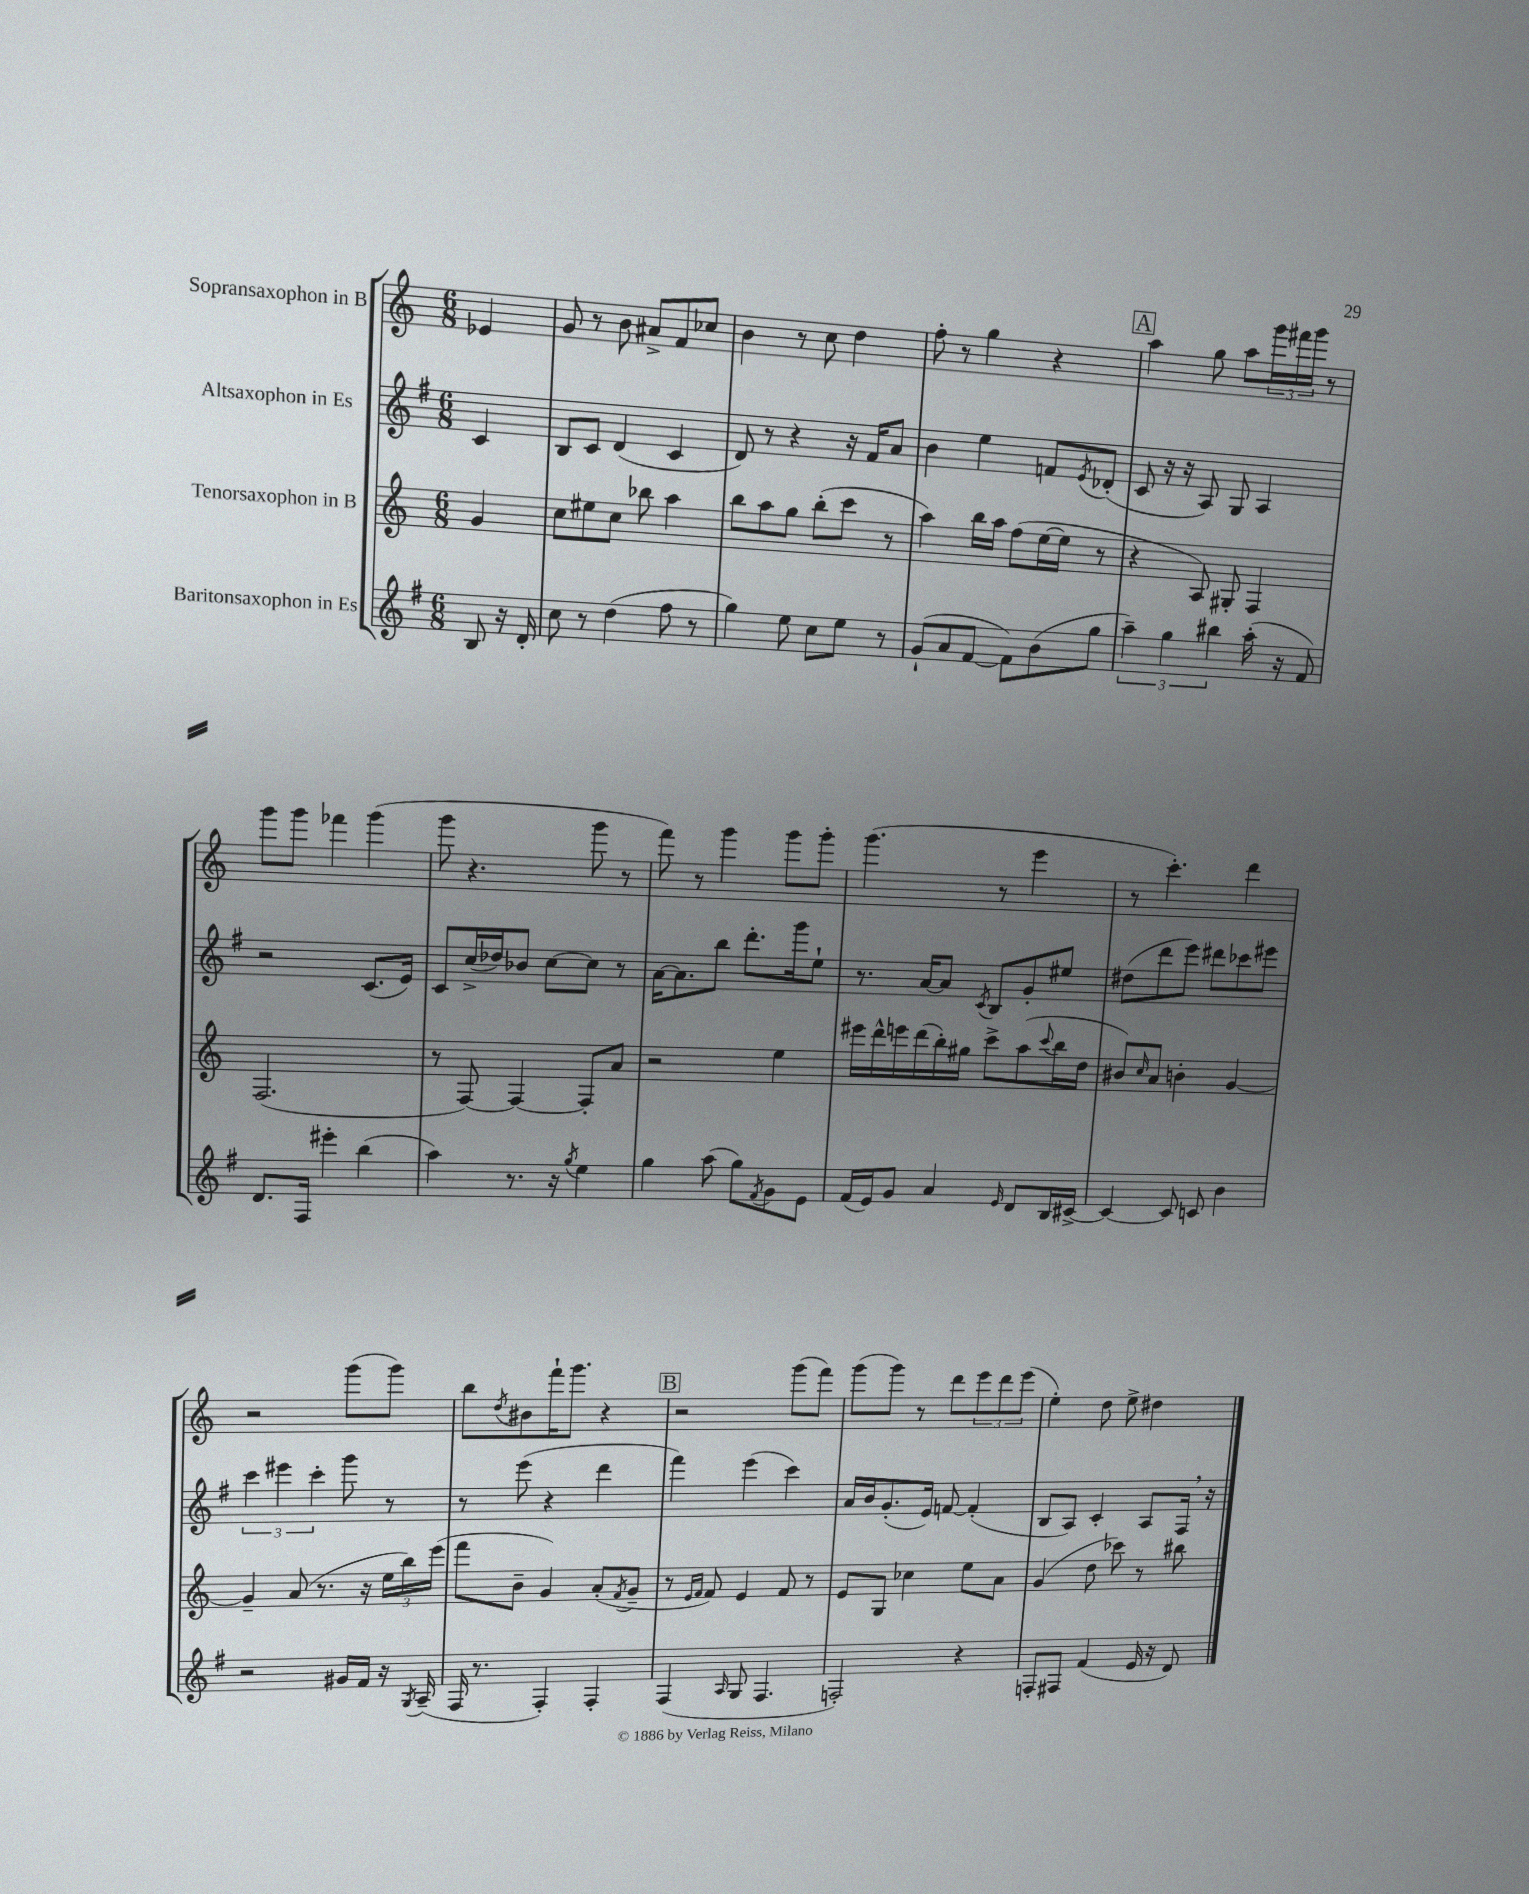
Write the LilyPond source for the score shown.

<<
\new StaffGroup <<
\new Staff = "s0" \with { instrumentName = "Sopransaxophon in B" } {
    \clef treble \key c \major \numericTimeSignature \time 6/8 \partial 4
    ees'4 |
    g'8 r8 b'8 ais'8-> f'8 ces''8 |
    b'4 r8 c''8 d''4 |
    f''8-. r8 g''4 r4 |
    \mark \markup { \box "A" } a''4 g''8 a''8 \tuplet 3/2 { g'''16 fis'''16 g'''16 } r8 |
    g'''8 g'''8 fes'''4 g'''4( |
    g'''8 r4. g'''8 r8 |
    f'''8) r8 g'''4 g'''8 g'''8-. |
    g'''4.( r8 e'''4 |
    r8 c'''4.-.) d'''4 |
    r2 g'''8( g'''8) |
    b''8 \acciaccatura { d''8 } bis'8 f'''16-! g'''8. r4 |
    \mark \markup { \box "B" } r2 g'''8( f'''8) |
    g'''8( g'''8) r8 d'''8 \tuplet 3/2 { e'''8 d'''8 e'''8( } |
    e''4-.) d''8 e''8-> dis''4 \bar "|." |
}
\new Staff = "s1" \with { instrumentName = "Altsaxophon in Es" } {
    \clef treble \key g \major \numericTimeSignature \time 6/8 \partial 4
    c'4 |
    b8 c'8 d'4( c'4 |
    d'8) r8 r4 r16 fis'16 a'8 |
    b'4 e''4 f'8 \acciaccatura { e'8 } des'8-.( |
    \mark \markup { \box "A" } c'8 r16 r16 a8) g8 a4 |
    r2 c'8.( e'16) |
    c'8 c''16->( des''16) bes'8 c''8~ c''8 r8 |
    a'16~ a'8. b''8 d'''8.-. g'''16 e''8-! |
    r8. a'16~ a'8 \acciaccatura { c'8 } b8 g'8-. eis''8 |
    dis''8( d'''8 e'''8) dis'''8 ces'''8 eis'''8 |
    \tuplet 3/2 { c'''4 eis'''4 c'''4-. } g'''8 r8 |
    r8 e'''8( r4 d'''4 |
    \mark \markup { \box "B" } fis'''4) e'''4( c'''4) |
    a'16 b'16 g'8.-.( e'16) f'8~ f'4-.( |
    b8 a8) c'4-. a8 fis16 \breathe r16 \bar "|." |
}
\new Staff = "s2" \with { instrumentName = "Tenorsaxophon in B" } {
    \clef treble \key c \major \numericTimeSignature \time 6/8 \partial 4
    g'4 |
    c''8 eis''8 c''8 bes''8 a''4 |
    b''8 a''8 g''8 b''8-.( c'''8 r8 |
    a''4) b''16 a''16 f''8( e''16~ e''16 r8 |
    \mark \markup { \box "A" } r4 a8) gis8-. f4 |
    f2.( |
    r8 f8~) f4~ f8-. a'8 |
    r2 e''4 |
    eis'''16 d'''16-^ e'''16 d'''16( b''16-.) gis''16 c'''8-> a''8( \appoggiatura { c'''8 } b''16 d''16 |
    bis'8) \grace { c''16 } a'8 b'4-. g'4~ |
    g'4-- a'8( r8. r16 \tuplet 3/2 { e''16 b''16) e'''16( } |
    f'''8 b'8-- g'4) a'8-.( \acciaccatura { f'8 } g'8-- |
    \mark \markup { \box "B" } r8 \grace { e'16 f'16 } f'8) e'4 f'8 r8 |
    e'8 g8 ces''4 e''8 a'8 |
    g'4( d''8 ces'''8) r8 bis''8 \bar "|." |
}
\new Staff = "s3" \with { instrumentName = "Baritonsaxophon in Es" } {
    \clef treble \key g \major \numericTimeSignature \time 6/8 \partial 4
    b8 r16 d'16-. |
    c''8 r8 d''4( fis''8 r8 |
    g''4) e''8 c''8 e''8 r8 |
    g'8-!( a'8 fis'8~ fis'8) b'8( g''8 |
    \mark \markup { \box "A" } \tuplet 3/2 { a''4--) g''4 bis''4 } a''16-.( r16 fis'8) |
    d'8. fis16 eis'''4-. b''4( |
    a''4) r8. r16 \acciaccatura { g''8 } e''4 |
    g''4 a''8( g''8) \acciaccatura { fis'8 } g'8 e'8 |
    fis'16( e'16) g'8 a'4 \grace { e'16 } d'8 b16 cis'16~-> |
    cis'4~ cis'8 c'8 b'4 |
    r2 gis'16 fis'16 r16 \acciaccatura { g8 } a16--( |
    fis16 r8. fis4-.) fis4-. |
    \mark \markup { \box "B" } fis4( \grace { a16 } g8 fis4. |
    f2-.) r4 |
    f8-. fis8 fis'4( e'16 r16 d'8) \bar "|." |
}
>>
>>
\layout { \context { \Score \remove "Bar_number_engraver" } }
